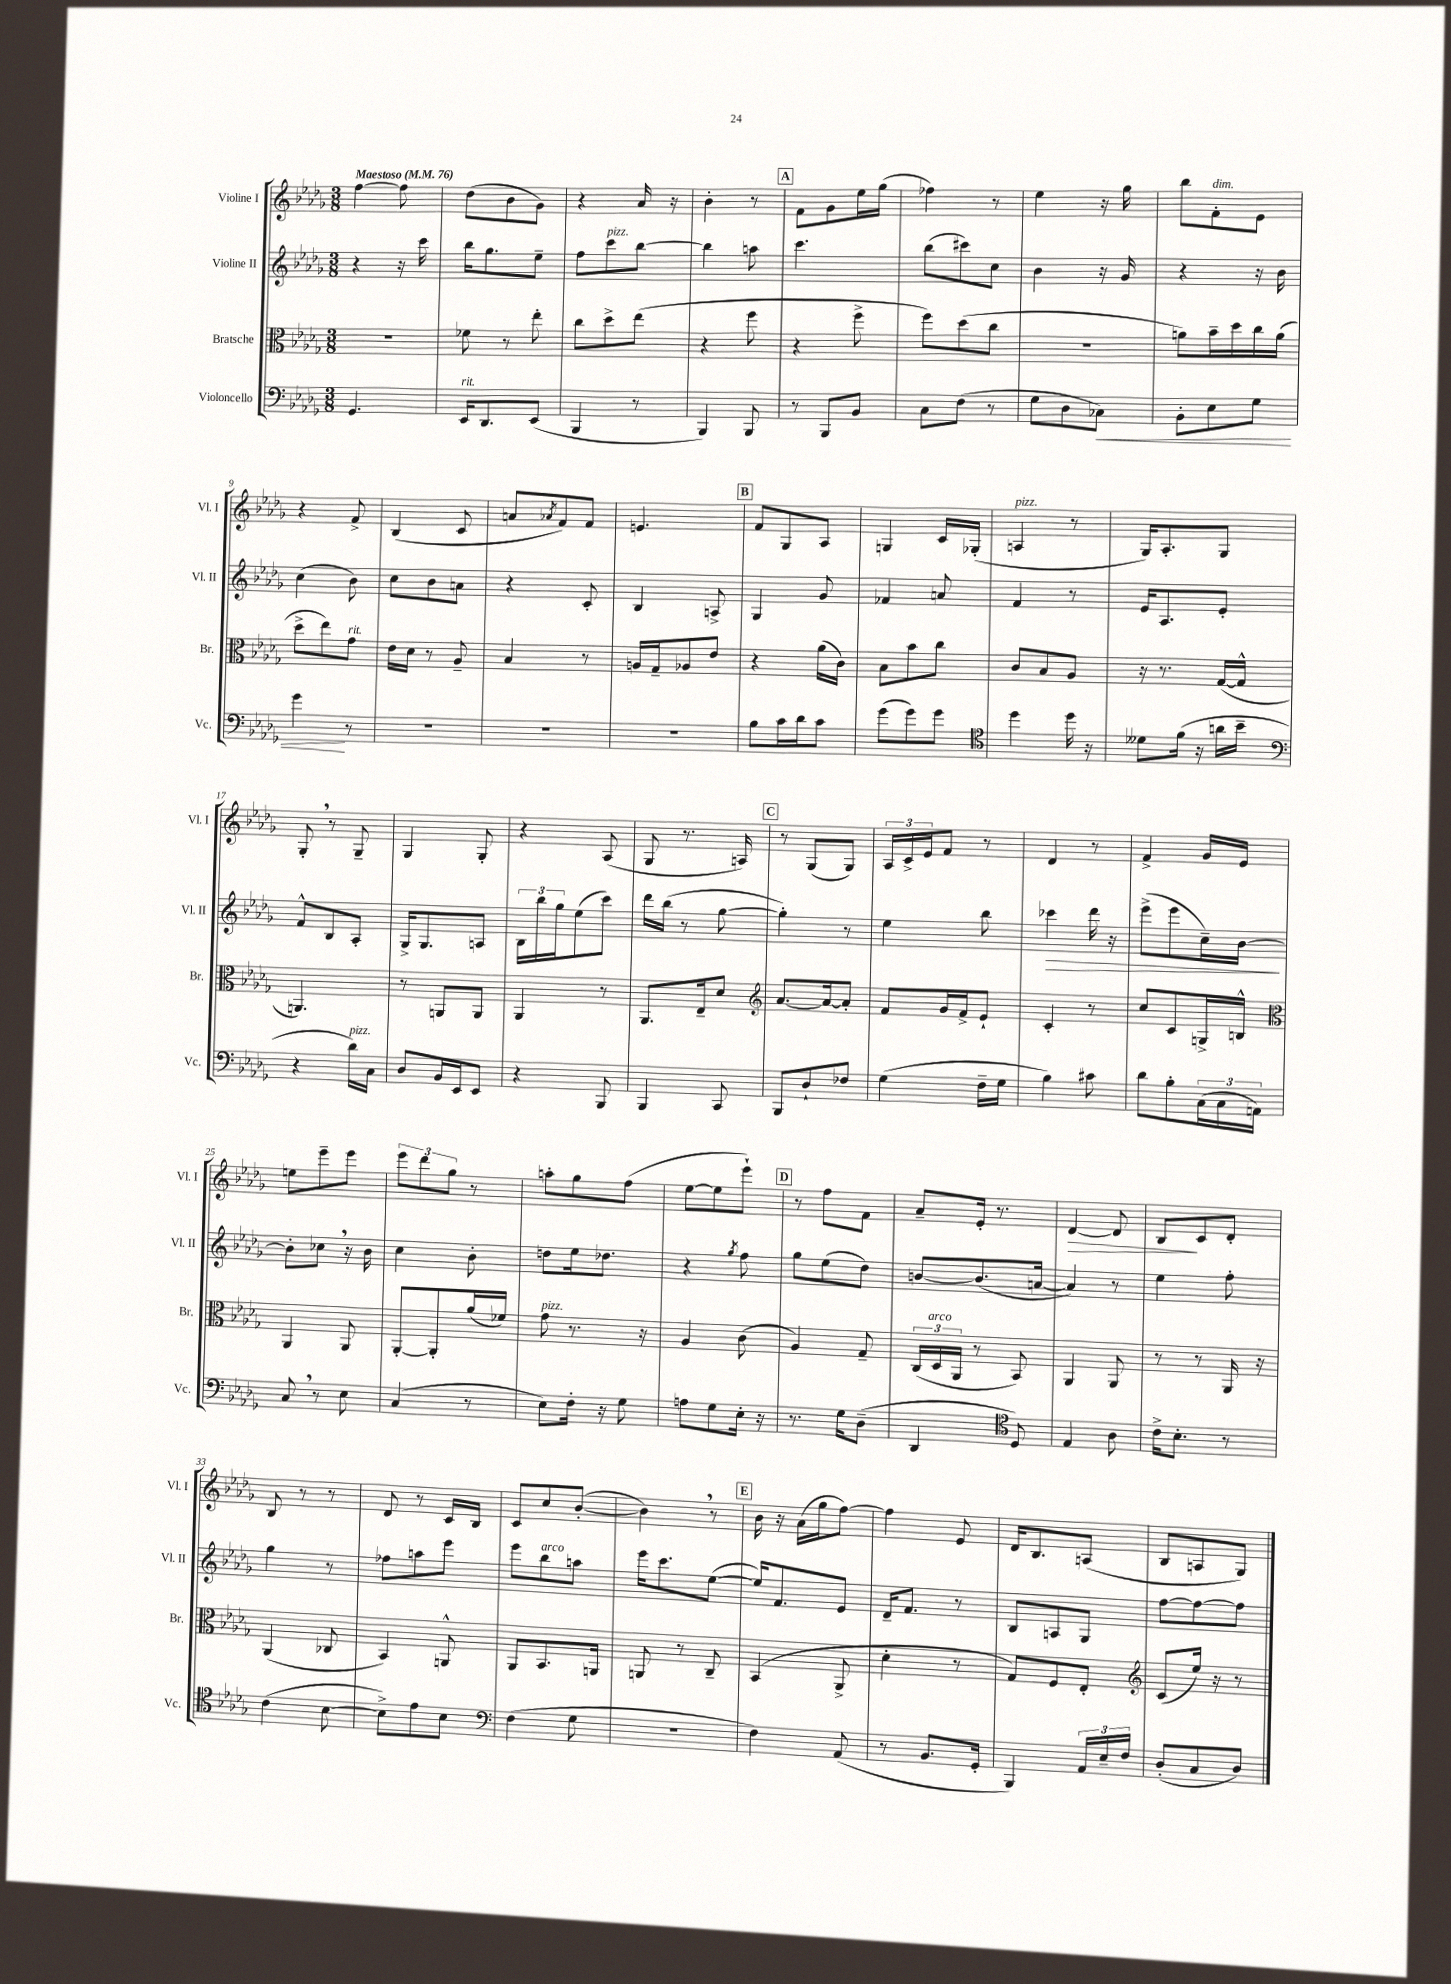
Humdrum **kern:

**kern	**dynam	**kern	**kern	**dynam	**kern	**dynam
*part4	*part4	*part3	*part2	*part2	*part1	*part1
*staff4	*staff4	*staff3	*staff2	*staff2	*staff1	*staff1
*I"Violoncello	*	*I"Bratsche	*I"Violine II	*	*I"Violine I	*
*I'Vc.	*	*I'Br.	*I'Vl. II	*	*I'Vl. I	*
*clefF4	*	*clefC3	*clefG2	*	*clefG2	*
*k[b-e-a-d-g-]	*	*k[b-e-a-d-g-]	*k[b-e-a-d-g-]	*	*k[b-e-a-d-g-]	*
*M3/8	*	*M3/8	*M3/8	*	*M3/8	*
*MM76	*	*MM76	*MM76	*	*MM76	*
=1	=1	=1	=1	=1	=1	=1
!	!	!	!	!	!LO:TX:a:B:t=Maestoso	!
4.GG-/	.	4.r	4r	.	[4ff\	.
.	.	.	16r	.	8ff\]	.
.	.	.	16ccc\	.	.	.
=2	=2	=2	=2	=2	=2	=2
!LO:TX:a:i:t=rit.	!	!	!	!	!	!
16EE-/KL	.	8f-X\	16bb-\KL	.	(8dd-\L	.
8.DD-/	.	.	8.gg-\	.	.	.
.	.	8r	.	.	8b-\	.
(8EE-/J	.	8ee-'\	8ee-~\J	.	8g-\J)	.
=3	=3	=3	=3	=3	=3	=3
4BBB-/	.	8cc\L	8ff\L	.	4r	.
!	!	!	!LO:TX:a:i:t=pizz.	!	!	!
.	.	8dd-^\	8ccc\	.	.	.
8r	.	(8ee-\J	[8bb-\J	.	16a-/	.
.	.	.	.	.	16r	.
=4	=4	=4	=4	=4	=4	=4
4BBB-/)	.	4r	4bb-\]	.	4b-'\	.
8BBB-/	.	8ff\	8aan\	.	8r	.
!!LO:REH:place=s1:t=A
=5	=5	=5	=5	=5	=5	=5
8r	.	4r	4.ccc\	.	8f\L	.
8BBB-/L	.	.	.	.	8g-\	.
8BB-/J	.	8ff^\	.	.	16ee-\L	.
.	.	.	.	.	(16gg-\JJ	.
=6	=6	=6	=6	=6	=6	=6
8C\L	.	8ff\L)	(8bb-\L	.	4ff-X\)	.
(8F\J	.	(8dd-\	8ccc#X\)	.	.	.
8r	.	8cc\J	8cc\J	.	8r	.
=7	=7	=7	=7	=7	=7	=7
8G-\L	.	4.r	4b-\	.	4ee-\	.
8D-\	.	.	.	.	.	.
!	!LO:HP:b	!	!	!	!	!
8C-X\J)	<	.	16r	.	16r	.
.	.	.	16g-/	.	16gg-\	.
=8	=8	=8	=8	=8	=8	=8
8BB-'\L	.	8an\L)	4r	.	8bb-\L	.
!	!	!	!	!	!LO:TX:a:i:t=dim.	!
8E-\	.	16b-~\L	.	.	8f'\	.
.	.	16dd-\	.	.	.	.
8G-\J	.	16cc\	16r	.	8e-\J	.
.	.	(16a\JJ	16b-\	.	.	.
!!LO:LB:g=z
=9	=9	=9	=9	=9	=9	=9
4g-\	.	8dd-^\L	(4cc\	.	4r	.
.	.	8ee-\)	.	.	.	.
!	!	!LO:TX:a:i:t=rit.	!	!	!	!
8r	[	8g-\J	8b-\)	.	8f^/	.
=10	=10	=10	=10	=10	=10	=10
4.r	.	16e-\LL	8cc\L	.	(4B-/	.
.	.	16d-\JJ	.	.	.	.
.	.	8r	8b-\	.	.	.
.	.	8A-~/	8an\J	.	8c/	.
=11	=11	=11	=11	=11	=11	=11
4.r	.	4B-/	4r	.	8an/L	.
.	.	.	.	.	8qa-X/	.
.	.	.	.	.	8f/)	.
.	.	8r	8c'/	.	8f/J	.
=12	=12	=12	=12	=12	=12	=12
4.r	.	16An/LL	4B-/	.	4.en/	.
.	.	16G-~/J	.	.	.	.
.	.	8A-X/	.	.	.	.
.	.	8e-/J	8An^/	.	.	.
!!LO:REH:place=s1:t=B
=13	=13	=13	=13	=13	=13	=13
8B-\L	.	4r	4G-/	.	8f/L	.
16c\L	.	.	.	.	8G-/	.
16d-\J	.	.	.	.	.	.
8c\J	.	(16a-\LL	8g-/	.	8A-/J	.
.	.	16c\JJ)	.	.	.	.
=14	=14	=14	=14	=14	=14	=14
(8g-\L	.	8B-\L	4f-X/	.	4Gn/	.
8g-\)	.	8b-\	.	.	.	.
8g-\J	.	8cc\J	8an/	.	16c/LL	.
.	.	.	.	.	(16G-X'/JJ	.
=15	=15	=15	=15	=15	=15	=15
*clefC4	*	*	*	*	*	*
!	!	!	!	!	!LO:TX:a:i:t=pizz.	!
4dd-\	.	8c/L	4f/	.	4An/	.
.	.	8B-/	.	.	.	.
16dd-\	.	8A-/J	8r	.	8r	.
16r	.	.	.	.	.	.
=16	=16	=16	=16	=16	=16	=16
8d--X\L	.	16r	16e-/KL	.	16G-/KL)	.
.	.	8.r	8.A-/	.	8.A-'/	.
(16f\Jk	.	.	.	.	.	.
16r	.	.	.	.	.	.
16an\LL	.	([16G-/LL	8e-'/J	.	8G-/J	.
16b-~\JJ	.	16G-^^/JJ]	.	.	.	.
!!LO:LB:g=z
=17	=17	=17	=17	=17	=17	=17
*clefF4	*	*	*	*	*	*
4r	.	4.AAn/)	8f^^/L	.	8G-',/	.
.	.	.	8B-/	.	8r	.
!LO:TX:a:i:t=pizz.	!	!	!	!	!	!
16d-\LL)	.	.	8A-'/J	.	8G-~/	.
16C\JJ	.	.	.	.	.	.
=18	=18	=18	=18	=18	=18	=18
8D-/L	.	8r	16G-^/KL	.	4G-/	.
.	.	.	8.G-/	.	.	.
16BB-/L	.	8AAn/L	.	.	.	.
16EE-/J	.	.	.	.	.	.
8EE-/J	.	8AA/J	8An/J	.	8G-'/	.
=19	=19	=19	=19	=19	=19	=19
4r	.	4AA-/	24B-\LL	.	4r	.
.	.	.	24bb-\	.	.	.
.	.	.	24gg-\J	.	.	.
.	.	.	(8ee-\	.	.	.
8BBB-/	.	8r	8ccc\J)	.	(8A-/	.
=20	=20	=20	=20	=20	=20	=20
4BBB-/	.	8.AA-/L	16ddd-\LL	.	8G-/	.
.	.	.	(16bb-\JJ	.	.	.
.	.	.	8r	.	8.r	.
.	.	16E-~/k	.	.	.	.
8CC/	.	8d-/J	[8gg-\	.	.	.
.	.	.	.	.	16An/)	.
!!LO:REH:place=s1:t=C
=21	=21	=21	=21	=21	=21	=21
*	*	*clefG2	*	*	*	*
8BBB-/L	.	[8.a-/L	4gg-'\])	.	8r	.
8D-`/	.	.	.	.	(8G-/L	.
.	.	16a-/k_	.	.	.	.
8F-X/J	.	8a-'/J]	8r	.	8G-/J)	.
=22	=22	=22	=22	=22	=22	=22
(4G-\	.	8f/L	4ee-\	.	24A-/LL	.
.	.	.	.	.	24c^/	.
.	.	.	.	.	24e-/J	.
.	.	16g-/L	.	.	8f/J	.
.	.	16f^/J	.	.	.	.
16F~\LL	.	8e-`/J	8bb-\	.	8r	.
16G-\JJ	.	.	.	.	.	.
=23	=23	=23	=23	=23	=23	=23
!	!	!	!	!LO:HP:b	!	!
4B-\)	.	4c'/	4ccc-X\	>	4d-/	.
8c#X\	.	8r	16ddd-\	.	8r	.
.	.	.	16r	.	.	.
=24	=24	=24	=24	=24	=24	=24
8d-\L	.	8cc/L	(8eee-^\L	.	4f^/	.
8B-'\	.	8c/	8eee-\	.	.	.
(24C\L	.	16Gn^/L	16cc~\L)	.	16g-/LL	.
24C\	.	.	.	.	.	.
.	.	16Bn^^/JJ	[16b-\JJ	.	16e-/JJ	.
24AAn\JJ)	.	.	.	.	.	.
.	.	.	.	]	.	.
!!LO:LB:g=z
=25	=25	=25	=25	=25	=25	=25
*	*	*clefC3	*	*	*	*
8C,/	.	4AA-/	8b-'\L]	.	8een\L	.
8r	.	.	8cc-X,\J	.	8eee-~\	.
8E-\	.	8AA-/	16r	.	8eee-\J	.
.	.	.	16b-\	.	.	.
=26	=26	=26	=26	=26	=26	=26
(4C/	.	[8AA-'/L	4cc\	.	12eee-\L	.
.	.	.	.	.	12ddd-\	.
.	.	8AA-'/]	.	.	.	.
.	.	.	.	.	12gg-\J	.
8r	.	(16a-/L	8b-'\	.	8r	.
.	.	16f-X/JJ)	.	.	.	.
=27	=27	=27	=27	=27	=27	=27
!	!	!LO:TX:a:i:t=pizz.	!	!	!	!
8E-\L)	.	8g-\	8ddn\L	.	8aan'\L	.
16F'\Jk	.	8.r	16ee-\k	.	8gg-\	.
16r	.	.	8.dd-X\J	.	.	.
8G-\	.	.	.	.	(8ff\J	.
.	.	16r	.	.	.	.
=28	=28	=28	=28	=28	=28	=28
8An\L	.	4A-/	4r	.	[8ee-\L	.
8G-\	.	.	.	.	8ee-\]	.
.	.	.	8qgg-/	.	.	.
16E-'\Jk	.	(8c\	8ff\	.	8eee-`\J)	.
16r	.	.	.	.	.	.
!!LO:REH:place=s1:t=D
=29	=29	=29	=29	=29	=29	=29
8.r	.	4A-/)	8gg-\L	.	8r	.
.	.	.	(8ee-\	.	8ff\L	.
16G-\KL	.	.	.	.	.	.
(8D-~\J	.	8G-~/	8dd-\J)	.	8f\J	.
=30	=30	=30	=30	=30	=30	=30
4DD-/	.	(24C/LL	[8bn/L	.	8a-~/L	.
!	!	!LO:TX:a:i:t=arco	!	!	!	!
.	.	24D-/	.	.	.	.
.	.	24AA-/JJ	.	.	.	.
.	.	8r	(8.b/]	.	16e-'/Jk	.
.	.	.	.	.	8.r	.
*clefC4	*	*	*	*	*	*
8D-/)	.	8BB-/)	.	.	.	.
.	.	.	[16an/Jk	.	.	.
=31	=31	=31	=31	=31	=31	=31
!	!	!	!	!	!	!LO:HP:b
4E-/	.	4AA-/	4a/])	.	[4d-/	>
8A-\	.	8AA-/	8r	.	8d-/]	.
=32	=32	=32	=32	=32	=32	=32
16c^\KL	.	8r	4ee-\	.	8B-/L	.
8.B-'\J	.	.	.	.	.	.
.	.	8r	.	.	8c/	]
8r	.	16AA-/	8ff'\	.	8d-'/J	.
.	.	16r	.	.	.	.
!!LO:LB:g=z
=33	=33	=33	=33	=33	=33	=33
(4c\	.	(4AA-/	4gg-\	.	8B-/	.
.	.	.	.	.	8r	.
[8B-\	.	8C-X/	8r	.	8r	.
=34	=34	=34	=34	=34	=34	=34
8B-^\L])	.	4BB-/)	8ff-X\L	.	8d-/	.
8e-\	.	.	8aan\	.	8r	.
8B-\J	.	8AAn^^/	8eee-\J	.	16c/LL	.
.	.	.	.	.	16B-/JJ	.
=35	=35	=35	=35	=35	=35	=35
*clefF4	*	*	*	*	*	*
(4F\	.	8AA-/L	8eee-\L	.	8c/L	.
!	!	!	!LO:TX:a:i:t=arco	!	!	!
.	.	8.BB-/	8bb-\	.	8cc/	.
8G-\	.	.	8aan\J	.	([8b-'/J	.
.	.	16AAn/Jk	.	.	.	.
=36	=36	=36	=36	=36	=36	=36
4.r	.	8AAn/	16eee-\KL	.	4b-,\])	.
.	.	.	8.ccc\	.	.	.
.	.	8r	.	.	.	.
.	.	8C~/	([8ee-\J	.	8r	.
!!LO:REH:place=s1:t=E
=37	=37	=37	=37	=37	=37	=37
4F\)	.	(4BB-/	16ee-/KL])	.	16b-\	.
.	.	.	8.f/	.	16r	.
.	.	.	.	.	(16a-\LL	.
.	.	.	.	.	16gg-\J	.
(8AA-/	.	8AA-^/	8e-/J	.	[8ff\J)	.
=38	=38	=38	=38	=38	=38	=38
8r	.	4d-'\	16d-~/KL	.	4ff\]	.
.	.	.	8.f/J	.	.	.
8.BB-/L	.	.	.	.	.	.
.	.	8r	8r	.	8e-/	.
16GG-'/Jk	.	.	.	.	.	.
=39	=39	=39	=39	=39	=39	=39
4BBB-/)	.	8G-/L)	8B-/L	.	16d-/KL	.
.	.	.	.	.	8.B-/	.
.	.	8F/	8An/	.	.	.
24AA-/LL	.	8E-'/J	8G-/J	.	(8An/J	.
24E-~/	.	.	.	.	.	.
24F/JJ	.	.	.	.	.	.
=40	=40	=40	=40	=40	=40	=40
*	*	*clefG2	*	*	*	*
(8D-'/L	.	(8c/L	[8ff\L	.	8B-/L	.
8C/	.	16ee-/Jk)	8ff\_	.	8An/	.
.	.	16r	.	.	.	.
8D-/J)	.	8r	8ff\J]	.	8G-/J)	.
==	==	==	==	==	==	==
*-	*-	*-	*-	*-	*-	*-
